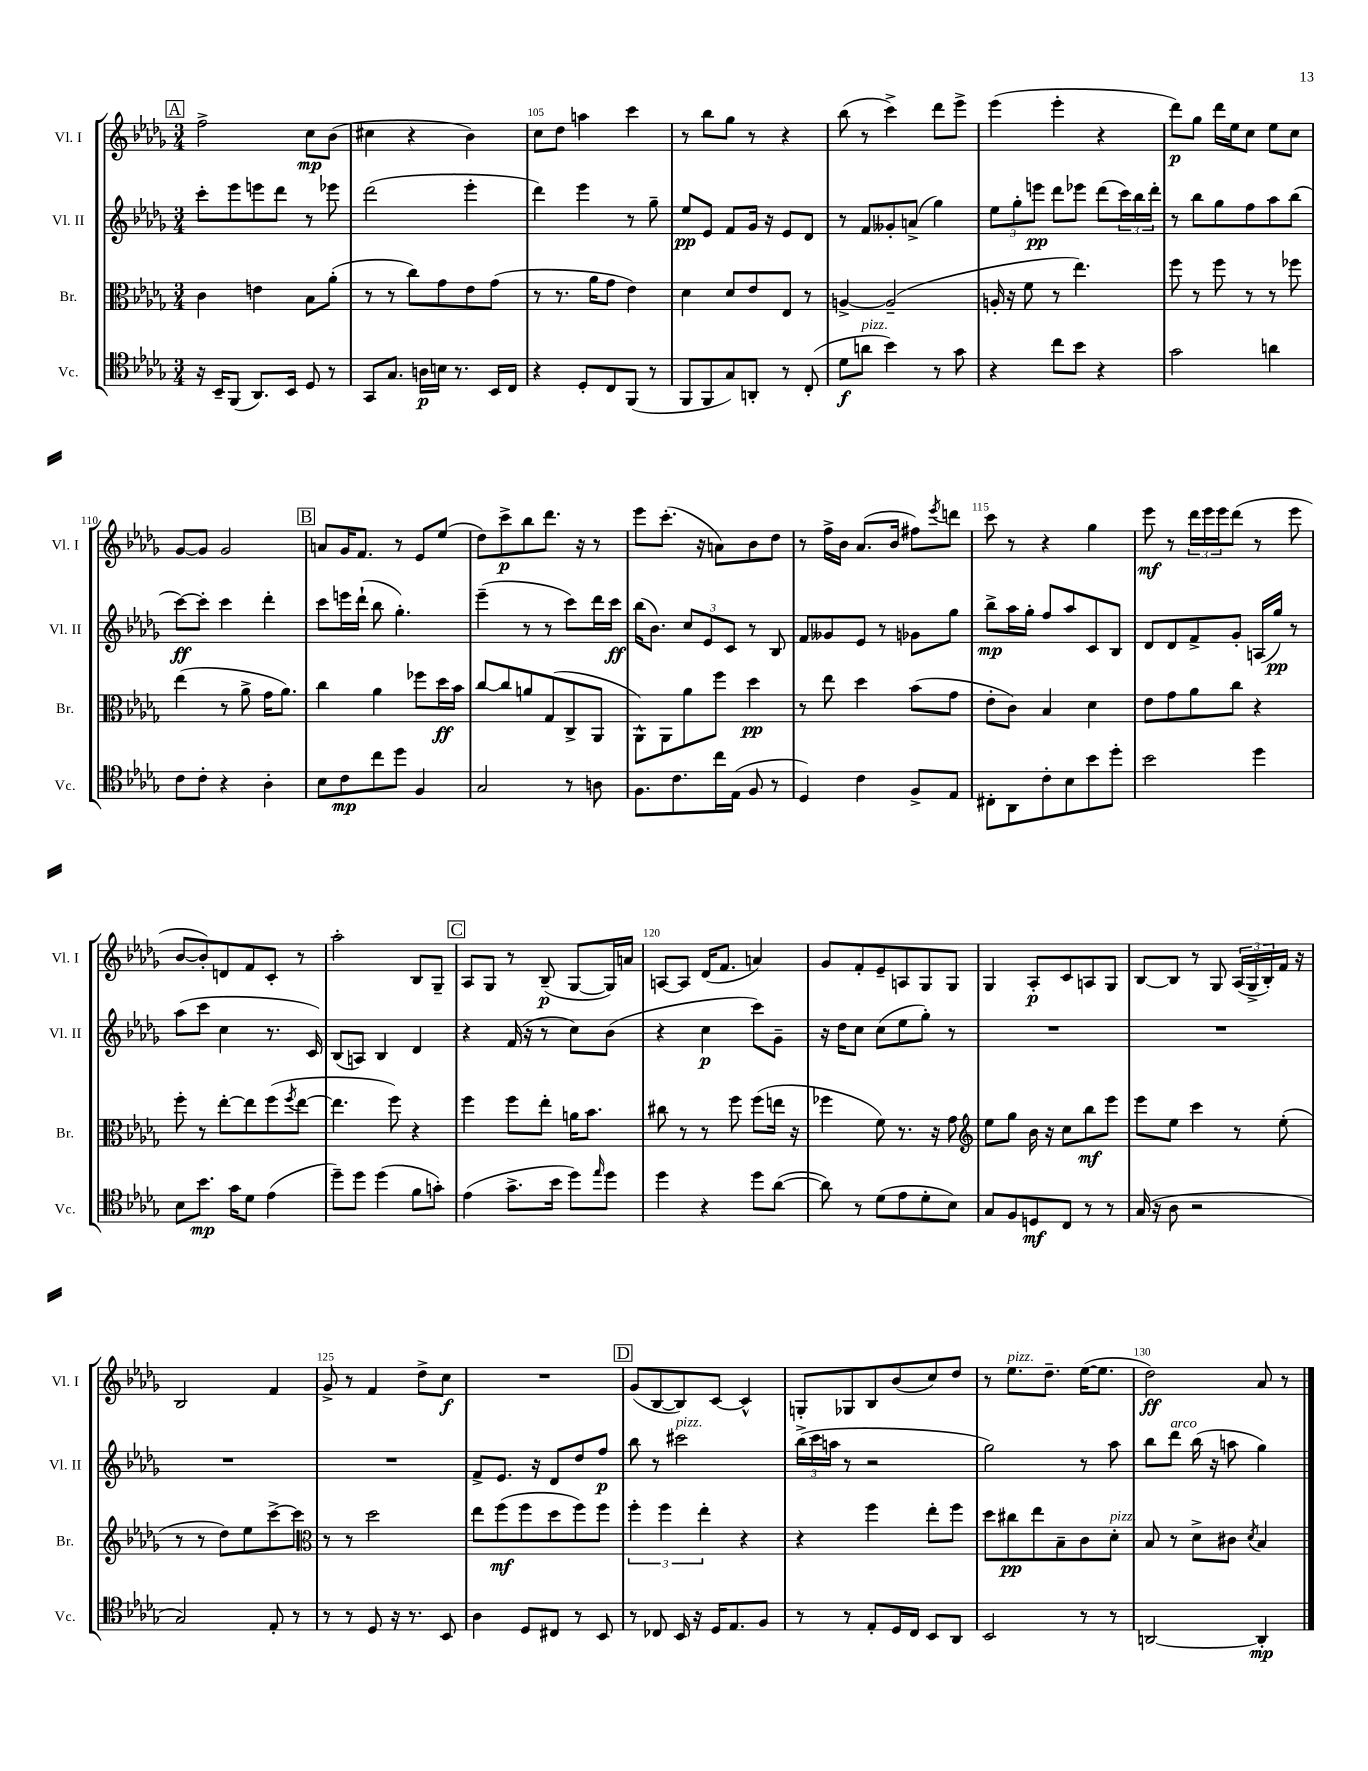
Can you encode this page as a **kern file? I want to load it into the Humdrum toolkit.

**kern	**kern	**kern	**kern
*staff4	*staff3	*staff2	*staff1
*clefC4	*clefC3	*clefG2	*clefG2
*k[b-e-a-d-g-]	*k[b-e-a-d-g-]	*k[b-e-a-d-g-]	*k[b-e-a-d-g-]
*M3/4	*M3/4	*M3/4	*M3/4
16r	4c\	8ccc'\L	2ff^\
16BB-~/LK	.	.	.
(8FF/J	.	8eee-\	.
8.AA-/L)	4e\	8eee\	.
.	.	8ddd-\J	.
16BB-/Jk	.	.	.
8D-/	8B-\L	8r	8cc\L
8r	(8a-'\J	8eee-\	(8b-\J
=	=	=	=
8GG-/L	8r	(2ddd-\	4cc#\
8.G-/J	8r	.	.
.	8cc\L)	.	4r
16A\LL	.	.	.
16B\JJ	8g-\	.	.
8.r	.	.	.
.	8e-\	4eee-'\	4b-\)
16BB-/LL	(8g-\J	.	.
16C/JJ	.	.	.
=	=	=	=
4r	8r	4ddd-\)	8cc\L
.	8.r	.	8dd-\J
8D-'/L	.	4eee-\	4aa\
.	16a-\LK	.	.
8C/	8g-\J	.	.
(8FF/J	4e-\)	8r	4ccc\
8r	.	8gg-~\	.
=	=	=	=
8FF/L	4d-\	8ee-/L	8r
8FF/	.	8e-/J	8bb-\L
8G-/)	8d-/L	8f/L	8gg-\J
8AA'/J	8e-/	16g-/Jk	8r
.	.	16r	.
8r	8E-/J	8e-/L	4r
(8C'/	8r	8d-/J	.
=	=	=	=
8d-\L	[4A^/	8r	(8bb-\
8a\J	.	8f/L	8r
4b-\)	(2A~/]	8g--'/	4ccc^\)
.	.	(8a^/J	.
8r	.	4gg-\)	8ddd-\L
8g-\	.	.	8eee-^\J
=	=	=	=
4r	16A'/	12ee-\L	(4eee-\
.	16r	.	.
.	.	12gg-'\	.
.	8f\	.	.
.	.	12eee\J	.
8cc\L	8r	8ddd-\L	4eee-'\
8b-\J	4.ee-\)	8eee-\J	.
4r	.	(8ddd-\L	4r
.	.	24ccc\L)	.
.	.	24bb-\	.
.	.	24ddd-'\JJ	.
=	=	=	=
2g-\	8ff\	8r	8ddd-\L)
.	8r	8bb-\L	8gg-\J
.	8ff\	8gg-\	16ddd-\LL
.	.	.	16ee-\J
.	8r	8ff\	8cc\J
4a\	8r	8aa-\	8ee-\L
.	8ff-\	(8bb-\J	8cc\J
=	=	=	=
8c\L	(4ee-\	[8ccc\L)	[8g-/L
8c'\J	.	8ccc'\]J	8g-/]J
4r	8r	4ccc\	2g-/
.	8a-^\	.	.
4A-'\	16g-\LK	4ddd-'\	.
.	8.a-\J)	.	.
=	=	=	=
8B-\L	4cc\	8ccc\L	8a/L
8c\	.	16eee\L	16g-/K
.	.	(16ddd-`\JJ	8.f/J
8cc\	4a-\	8bb-\	.
8dd-\J	.	4.gg-'\)	8r
4F/	8ff-\L	.	8e-/L
.	16dd-\L	.	(8ee-/J
.	16b-\JJ	.	.
=	=	=	=
2G-/	[8cc/L	(4eee-~\	8dd-\L)
.	8cc/]	.	8ccc^\
.	8a/	8r	8bb-\
.	(8G-/	8r	8.ddd-\J
8r	8C^/	8ccc\L)	.
.	.	.	16r
8A\	8AA-/J	16ddd-\L	8r
.	.	16ccc\JJ	.
=	=	=	=
8.F\L	8AA-^^\L)	(16bb-\LK	8eee-\L
.	.	8.b-\J)	.
.	8AA-\	.	(8.ccc'\J
8.c\	.	.	.
.	8a-\	12cc/L	.
.	.	.	16r
.	.	12e-/	.
16cc\L	8ff\J	.	8a\L)
.	.	12c/J	.
(16E-\JJ	.	.	.
8F/	4dd-\	8r	8b-\
8r	.	8B-/	8dd-\J
=	=	=	=
4D-/)	8r	8f/L	8r
.	8ee-\	8g--/	16ff^\LL
.	.	.	16b-\JJ
4c\	4dd-\	8e-/J	(8.a-/L
.	.	8r	.
.	.	.	16b-/Jk
8F^/L	(8b-\L	8g-\L	8ff#\L)
.	.	.	8qeee-/
8E-/J	8g-\J	8gg-\J	8ddd\J
=	=	=	=
8C#'\L	8e-'\L	8bb-^\L	8ccc\
8AA-\	8c\J)	16aa-\L	8r
.	.	16gg-'\JJ	.
8c'\	4B-/	8ff/L	4r
8B-\	.	8aa-/	.
8b-\	4d-\	8c/	4gg-\
8dd-'\J	.	8B-/J	.
=	=	=	=
2b-\	8e-\L	8d-/L	8eee-\
.	8g-\	8d-/	8r
.	8a-\	8f^/	24ddd-\LL
.	.	.	24eee-\
.	.	.	24eee-\J
.	8cc\J	8g-'/J	(8ddd-\J
4dd-\	4r	(16A/LL	8r
.	.	16gg-/JJ)	.
.	.	8r	8eee-\
=	=	=	=
8B-\L	8ff'\	(8aa-\L	[8b-/L
8.b-\J	8r	8ccc\J	8b-'/])
.	[8ee-'\L	4cc\	8d/
16g-\LK	.	.	.
8d-\J	8ee-\]	.	8f/
(4e-\	(8ff\	8.r	8c'/J
.	8qff/	.	.
.	[8ee-\J	.	8r
.	.	16c/)	.
=	=	=	=
8dd-~\L)	4.ee-\]	(8B-/L	2aa-'\
8dd-\J	.	8A/J)	.
(4dd-\	.	4B-/	.
.	8ff\)	.	.
8f\L	4r	4d-/	8B-/L
8g'\J)	.	.	8G-~/J
=	=	=	=
(4e-\	4ff\	4r	8A-/L
.	.	.	8G-/J
8.g-^\L	8ff\L	(16f/	8r
.	.	16r	.
.	8ee-'\J	8r	(8B-~/
16b-\Jk	.	.	.
8dd-\L)	16a\LK	8cc\L)	[8G-/L
.	8.b-\J	.	.
16qqee-/	.	.	.
8dd-\J	.	(8b-\J	16G-/]L)
.	.	.	16a/JJ
=	=	=	=
4dd-\	8cc#\	4r	[8A/L
.	8r	.	8A/]J
4r	8r	4cc\	(16d-/LK
.	.	.	8.f/J
.	8ff\	.	.
8dd-\L	(8ff\L	8ccc\L)	4a/)
([8a-\J	16ee\Jk	8g-~\J	.
.	16r	.	.
=	=	=	=
8a-\])	4ff-\	16r	8g-/L
.	.	16dd-\LK	.
8r	.	8cc\J	8f'/
(8d-\L	8f\)	(8cc\L	8e-~/
8e-\	8.r	8ee-\	8A/
8d-'\	.	8gg-'\J)	8G-/
.	16r	.	.
8B-\J)	8g-\	8r	8G-/J
=	=	=	=
*	*clefG2	*	*
8G-/L	8ee-\L	2.r	4G-/
8F/	8gg-\J	.	.
8D/	16b-\	.	8A-'/L
.	16r	.	.
8C/J	8cc\L	.	8c/
8r	8bb-\	.	8A/
8r	8eee-\J	.	8G-/J
=	=	=	=
(16G-/	8eee-\L	2.r	[8B-/L
16r	.	.	.
8A-\	8ee-\J	.	8B-/]J
2r	4ccc\	.	8r
.	.	.	8G-/
.	8r	.	(24A-/LL
.	.	.	24G-^/
.	.	.	24B-'/)
.	(8ee-'\	.	16f/JJ
.	.	.	16r
=	=	=	=
2G-/)	8r	2.r	2B-/
.	8r	.	.
.	8dd-\L)	.	.
.	8ee-\	.	.
8E-'/	[8ccc^\	.	4f/
8r	8ccc\]J	.	.
=	=	=	=
*	*clefC3	*	*
8r	8r	2.r	8g-^/
8r	8r	.	8r
8D-/	2dd-\	.	4f/
16r	.	.	.
8.r	.	.	.
.	.	.	8dd-^\L
8BB-/	.	.	8cc\J
=	=	=	=
4A-\	8ee-\L	8f^/L	2.r
.	(8ff\	8.e-/J	.
8D-/L	8ff\	.	.
.	.	16r	.
8C#/J	8dd-\	8d-/L	.
8r	8ff\)	8dd-/	.
8BB-/	8ff\J	8ff/J	.
=	=	=	=
8r	6ff'\	8bb-\	(8g-/L
8C-/	.	8r	[8B-/
.	6ff\	.	.
16BB-/	.	2ccc#\	8B-/])
16r	.	.	.
.	6ee-'\	.	.
16D-/LK	.	.	[8c/J
8.E-/	.	.	.
.	4r	.	4c^^/]
8F/J	.	.	.
=	=	=	=
8r	4r	(24bb-^\LL	8G'/L
.	.	24ccc\	.
.	.	24aa\JJ	.
8r	.	8r	8G-/
8E-'/L	4ff\	2r	8B-/
16D-/L	.	.	(8b-/
16C/JJ	.	.	.
8BB-/L	8ee-'\L	.	8cc/)
8AA-/J	8ff\J	.	8dd-/J
=	=	=	=
2BB-/	8dd-\L	2gg-\)	8r
.	8cc#\	.	8.ee-\L
.	8ee-\	.	.
.	.	.	8.dd-~\J
.	8B-~\	.	.
8r	8c\	8r	([16ee-\LK
.	.	.	8.ee-\]J
8r	8d-'\J	8aa-\	.
=	=	=	=
[2AA/	8B-/	8bb-\L	2dd-\)
.	8r	8ddd-\J	.
.	8d-^\L	(16bb-\	.
.	.	16r	.
.	8c#\J	8aa\	.
.	8qd-/	.	.
4AA'/]	4B-/	4gg-\)	8a-/
.	.	.	8r
==	==	==	==
*-	*-	*-	*-
